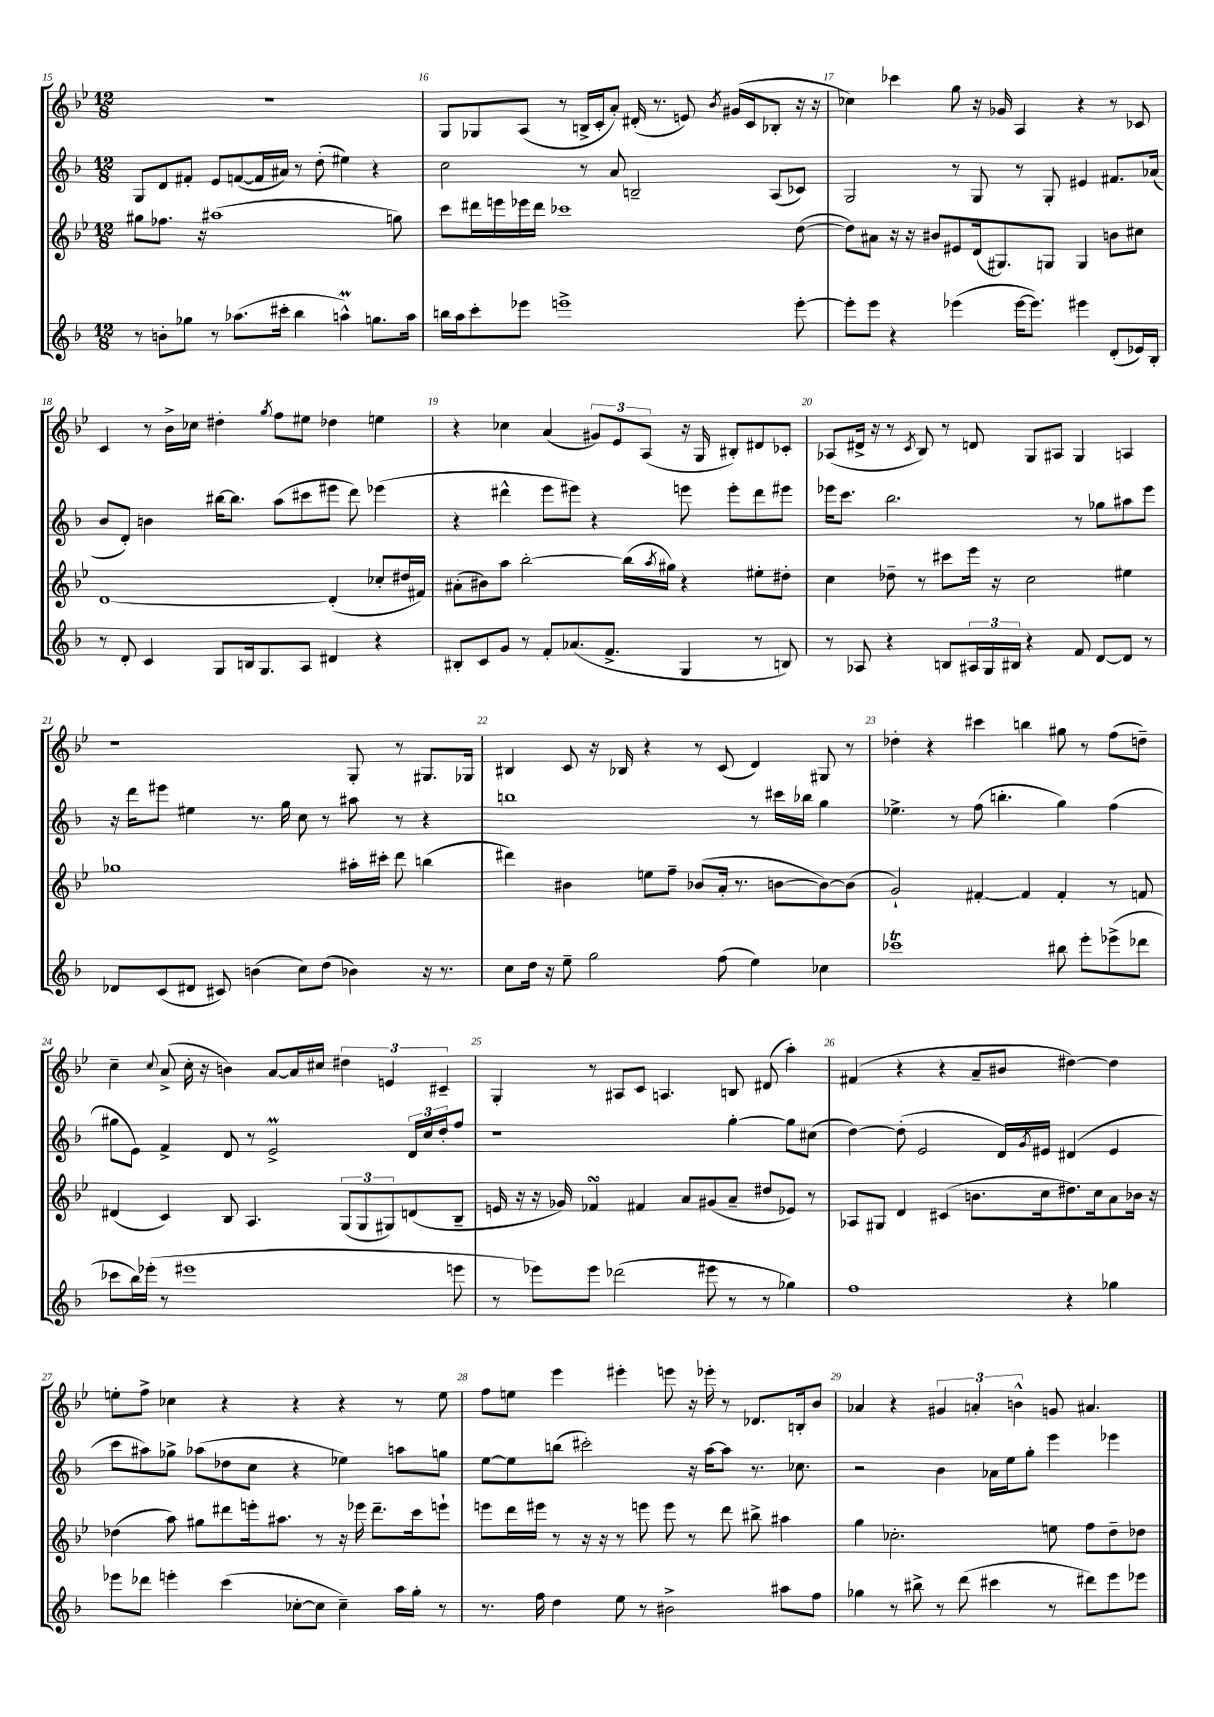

**kern	**kern	**kern	**kern
*staff4	*staff3	*staff2	*staff1
*clefG2	*clefG2	*clefG2	*clefG2
*k[b-]	*k[b-e-]	*k[b-]	*k[b-e-]
*M12/8	*M12/8	*M12/8	*M12/8
8r	8gg#	8G	1.r
8b'	8.ff-	8d	.
8gg-	.	8f#'	.
.	16r	.	.
8r	(1aa#	8e	.
(8.aa-	.	([8f	.
.	.	16f]	.
16ccc#'	.	16a#)	.
4bb-	.	8r	.
.	.	(8dd'	.
4aa^^)	.	4ee#)	.
8.gg	.	4r	.
.	8gg)	.	.
16aa	.	.	.
=	=	=	=
16bb	8ccc	2cc	8G
16aa	.	.	.
8ccc'	16ddd#	.	8G-
.	16eee	.	.
8eee-	16eee-	.	(8A
.	16ddd#	.	.
1eee^	1ccc-	.	8r
.	.	8r	16B^
.	.	.	16c'
.	.	8a	8a')
.	.	2B~	(16d#'
.	.	.	8.r
.	.	.	8e)
.	.	.	8qb-
.	.	.	(16g#
.	.	.	16c
.	.	(8A	8B-'
[8eee'	([8dd	8c-)	16r
.	.	.	16r
=	=	=	=
8eee']	8dd])	2G	4cc-)
8eee	8a#	.	.
4r	16r	.	4ccc-
.	16r	.	.
.	8b#	.	.
(4eee-	8e#	8r	8gg
.	(16d	8G	16r
.	8.G#)	.	16g-
[16eee-	.	8r	4A
8.eee-])	.	.	.
.	8G	8G'	.
4eee#	4G	4e#	4r
(8d'	8b	8.f#	8r
16e-)	8cc#	.	8c-
16B-'	.	(16a-	.
=	=	=	=
8r	[1d	8b-	4c
8d'	.	8d')	.
4c	.	4b	8r
.	.	.	16b-^
.	.	.	16cc-
8G	.	[16bb#	4dd#'
.	.	8.bb#]	.
16B	.	.	.
8.G	.	.	.
.	.	.	8qgg
.	.	(8aa	8ff
8A	.	8ccc#	8ee#
4d#	(4d']	8eee#	4dd-
.	.	8ddd)	.
4r	8cc-'	(4eee-	4ee
.	16dd#	.	.
.	16f#)	.	.
=	=	=	=
8B#'	(8a#'	4r	4r
8c	8b#)	.	.
8g	8aa	4ddd#^^	4cc-
8r	[2bb-'	.	.
8f'	.	8eee	(4a
(8.a-	.	8eee#)	.
.	.	4r	12g#)
8.f^	.	.	.
.	.	.	12e-
.	(16bb-]	.	.
.	.	.	(12A
.	8qaa	.	.
.	16gg#)	.	.
4G	4r	8eee	16r
.	.	.	16G
.	.	8eee'	8B#')
8r	8ee#'	8ddd#	8d#
8B)	8dd#'	8eee#	8c-'
=	=	=	=
8r	4cc	16eee-	(8A-
.	.	8.ccc	.
8A-	.	.	16d#^
.	.	.	16r
4r	8dd-~	2.bb-	8r
.	.	.	8qc
.	8r	.	8B-)
8B	8ccc#	.	8r
24A#	16eee-	.	8d
24G	.	.	.
.	16r	.	.
24B#	.	.	.
4r	2cc	.	8G
.	.	.	8A#
8f	.	8r	4G
[8d	.	8gg-	.
8d]	4ee#	8aa#	4A
8r	.	8eee-	.
=	=	=	=
8d-	1gg-	16r	1r
.	.	16ddd	.
(8c	.	8eee#	.
8d#	.	4ee#	.
8c#)	.	.	.
(4b	.	8.r	.
.	.	16gg	.
8cc)	.	8cc	.
(8dd	.	8r	.
4b-)	16aa#'	8aa#	8G'
.	16ccc#'	.	.
.	8ddd	8r	8r
16r	(4bb	4r	8.G#
8.r	.	.	.
.	.	.	16G-
=	=	=	=
8cc	4ddd#)	1bb	4B#
16dd	.	.	.
16r	.	.	.
8ee~	4b#	.	8c
2gg	.	.	16r
.	.	.	16B-
.	8ee	.	4r
.	8ff~	.	.
.	(8b-	.	8r
(8ff	16a'	.	(8c
.	8.r	.	.
4ee)	.	8r	4d)
.	[8b	16ccc#	.
.	.	16bb-	.
4cc-	8b_)	4gg	8G#
.	(8b]	.	8r
=	=	=	=
1ccc-	2g`)	4.ee-^	4dd-'
.	.	.	4r
.	.	8r	.
.	[4f#'	(8ff	4ccc#
.	.	4.bb'	.
.	4f#]	.	4bb
8bb#	4f#'	4gg)	8gg#
8eee'	.	.	8r
(8eee-^	8r	(4ff	(8ff
8ddd-	8f	.	8dd~)
=	=	=	=
8ccc-	(4d#	8gg#	4cc~
16bb-)	.	8e)	.
(16eee-'	.	.	.
.	.	.	8qqcc
8r	4c)	4f^	(8a^
1eee#	.	.	16cc'
.	.	.	16r
.	8B-	8d	4b)
.	4.A	8r	.
.	.	2e^	[8a
.	.	.	16a]
.	.	.	16cc#
.	(12G	.	6dd#
.	12G	.	.
.	12G#)	.	6e
.	(8d	24d	.
.	.	24cc	.
.	.	24dd'	6c#~
8eee	8B-~	8ff	.
=	=	=	=
8r	16e	1r	4G'
.	16r	.	.
8eee-)	16r	.	.
.	16g-)	.	.
8eee-	4f-	.	8r
(2ddd-	.	.	8A#
.	4f#	.	8c
.	.	.	4.A
.	8a	.	.
8eee#	(8g#	.	.
8r	8a~	[4gg'	8B
8r	8dd#	.	(8d#
4gg-)	8e-)	8gg]	4aa')
.	8r	(8cc#	.
=	=	=	=
1ff	8A-	[4dd)	(4f#
.	8G#	.	.
.	4d	(8dd']	4r
.	.	2e	.
.	(4c#	.	4r
.	8.b	.	8a~
.	.	16d)	8b#
.	.	8qg	.
.	16cc	16e#	.
4r	8.dd#)	(4d#	[4dd#)
.	16cc	.	.
4gg-	8a	4e#	4dd#]
.	16b-	.	.
.	16r	.	.
=	=	=	=
8eee-	(4dd-	8ccc	8ee'
8ddd-	.	8aa#)	8ff^
4eee'	8aa)	8gg-^	4cc-
.	8gg#	(8aa-	.
(4ccc	8ddd#	8dd-	4r
.	16eee'	8cc	.
.	8.aa#	.	.
[8cc-'	.	4r	4r
8cc-]	8r	.	.
4cc-~)	16r	4ee-)	4r
.	16eee-	.	.
.	8.ddd#~	.	.
16aa	.	8aa	8r
16gg'	16ccc	.	.
8r	8eee`	8gg	8ee
=	=	=	=
8.r	8eee	[8ee	8ff
.	16ddd	8ee]	8ee
16ff	16eee#	.	.
4dd	8r	(8bb	4eee-
.	16r	2ccc#')	.
.	16r	.	.
8ee	8r	.	4eee#'
8r	8eee	.	.
2b#^	8eee	.	8eee
.	8r	16r	16r
.	.	[16aa	16eee-'
.	8ddd	8aa]	8r
.	8bb#^	8.r	8.d-
8aa#	4aa#	.	.
.	.	8.cc-	16B'
8ff	.	.	8b-
=	=	=	=
4gg-	4gg	2r	4a-
8r	2.cc-'	.	4r
8bb#^	.	.	.
8r	.	4b-	6g#
(8ddd	.	.	.
.	.	.	6a'
4ccc#	.	16a-	.
.	.	16ee	.
.	.	.	6b^^
.	.	8gg'	.
8r	8ee	4eee	8g
8ddd#)	8ff	.	4.a#
8eee	8dd~	4eee-	.
8eee-	8dd-	.	.
==	==	==	==
*-	*-	*-	*-
